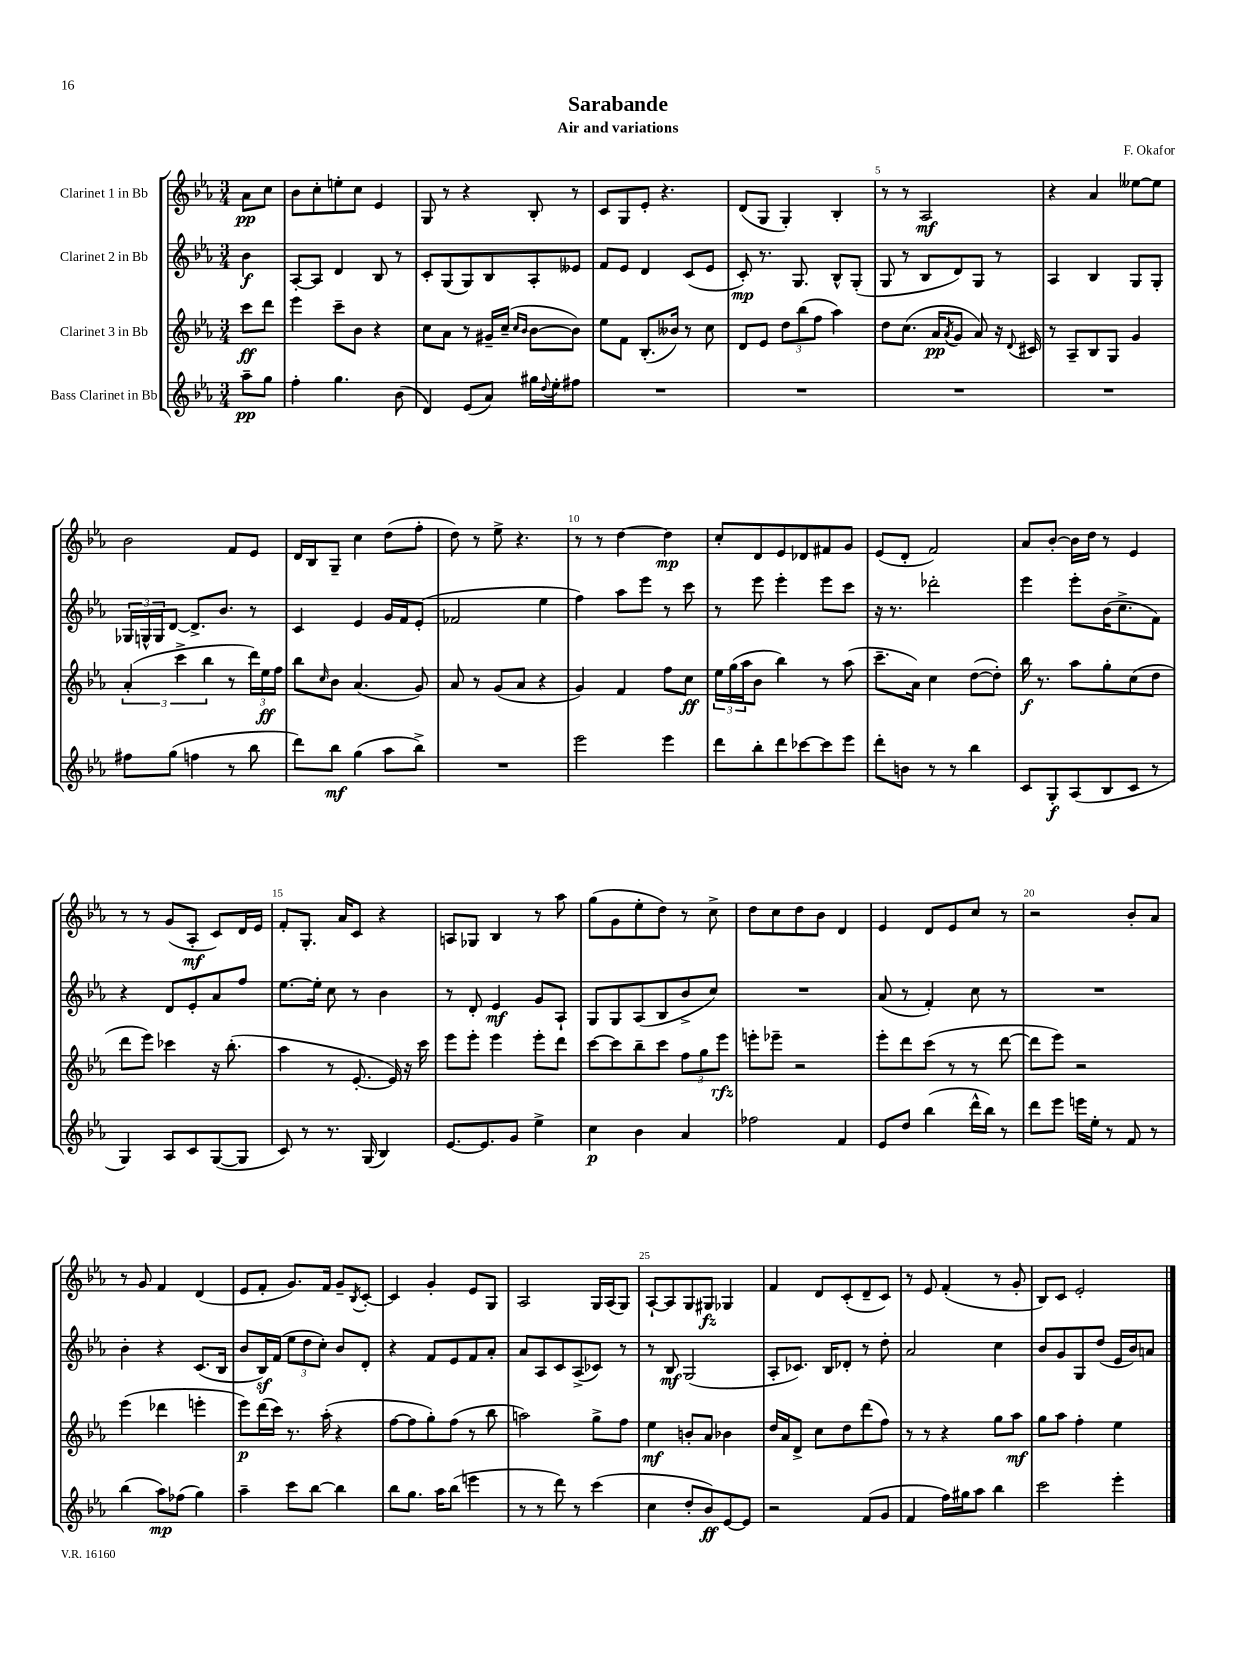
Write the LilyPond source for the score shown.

\header { title = "Sarabande" composer = "F. Okafor" subtitle = "Air and variations" }
<<
\new StaffGroup <<
\new Staff = "s0" \with { instrumentName = "Clarinet 1 in Bb" } {
    \clef treble \key ees \major \numericTimeSignature \time 3/4 \partial 4
    aes'8\pp c''8 |
    bes'8 c''8-. e''8-. c''8 ees'4 |
    g8 r8 r4 bes8-. r8 |
    c'8 g8 ees'8-. r4. |
    d'8( g8 g4-.) bes4-. |
    r8 r8 aes2\mf |
    r4 aes'4 eeses''8~ eeses''8 |
    bes'2 f'8 ees'8 |
    d'16 bes16 g8-- c''4 d''8( f''8-. |
    d''8) r8 ees''8-> r4. |
    r8 r8 d''4~ d''4\mp |
    c''8-. d'8 ees'8 des'8 fis'8 g'8 |
    ees'8( d'8-. f'2) |
    aes'8 bes'8~-. bes'16 d''16 r8 ees'4 |
    r8 r8 g'8( aes8-.\mf c'8) d'16 ees'16 |
    f'8-. g8.-. aes'16 c'8 r4 |
    a8 ges8 bes4 r8 aes''8 |
    g''8( g'8 ees''8-. d''8) r8 c''8-> |
    d''8 c''8 d''8 bes'8 d'4 |
    ees'4 d'8 ees'8 c''8 r8 |
    r2 bes'8-. aes'8 |
    r8 g'8 f'4 d'4( |
    ees'8 f'8-. g'8.) f'16 g'8-- \acciaccatura { bes8 } c'8~-. |
    c'4 g'4-. ees'8 g8 |
    aes2 g16 aes16( g8) |
    aes8~-! aes8 g8 gis8\fz ges4 |
    f'4 d'8 c'8-.( d'8-- c'8) |
    r8 ees'8 f'4-.( r8 g'8-. |
    bes8) c'8 ees'2-. \bar "|." |
}
\new Staff = "s1" \with { instrumentName = "Clarinet 2 in Bb" } {
    \clef treble \key ees \major \numericTimeSignature \time 3/4 \partial 4
    bes'4\f |
    aes8~-. aes8 d'4 bes8 r8 |
    c'8-. g8( g8) bes8 aes8-. eeses'8 |
    f'8 ees'8 d'4 c'8( ees'8 |
    c'8-.\mp) r8. g8. bes8-^ g8-.( |
    g8 r8 bes8 d'8) g8 r8 |
    aes4 bes4 g8 g8-. |
    \tuplet 3/2 { ges16 g16-^ g16 } d'8~ d'8.-> bes'8. r8 |
    c'4 ees'4 g'16 f'16 ees'8-.( |
    fes'2 ees''4 |
    f''4) aes''8 ees'''8 r8 c'''8 |
    r8 ees'''8 ees'''4-. ees'''8 c'''8 |
    r16 r8. des'''2-. |
    ees'''4 ees'''8-. bes'16( c''8.-> f'8) |
    r4 d'8 ees'8-. aes'8 f''8 |
    ees''8.~ ees''16-. c''8 r8 bes'4 |
    r8 d'8-. ees'4\mf g'8 aes8-! |
    g8 g8 aes8( bes8 bes'8-> c''8) |
    R2. |
    aes'8( r8 f'4-.) c''8 r8 |
    R2. |
    bes'4-. r4 c'8.( bes16 |
    bes'8 bes16\sf) f'16( \tuplet 3/2 { ees''8 d''8 c''8-.) } bes'8 d'8-. |
    r4 f'8 ees'8 f'8 aes'8-. |
    aes'8 aes8 c'8 aes8->( ces'8) r8 |
    r8 bes8\mf g2( |
    aes8-. ces'8.) bes16 des'8-. r8 d''8-. |
    aes'2 c''4 |
    bes'8 g'8 g8 d''8( ees'16 bes'16) a'8 \bar "|." |
}
\new Staff = "s2" \with { instrumentName = "Clarinet 3 in Bb" } {
    \clef treble \key ees \major \numericTimeSignature \time 3/4 \partial 4
    c'''8\ff d'''8 |
    ees'''4 c'''8-- bes'8 r4 |
    c''8 aes'8 r8 gis'16-- c''16--( \grace { c''16 bes'16 } bes'8~ bes'8) |
    ees''8 f'8 bes8.-.( beses'16) r8 c''8 |
    d'8 ees'8 \tuplet 3/2 { d''8 bes''8( f''8 } aes''4) |
    d''8 c''8.( aes'16\pp \acciaccatura { aes'8 } g'8 aes'8) r16 \appoggiatura { d'8 } cis'16 |
    r8 aes8-- bes8 g8 g'4 |
    \tuplet 3/2 { aes'4-.( c'''4-> bes''4 } r8 \tuplet 3/2 { d'''16) ees''16\ff f''16 } |
    bes''8 \grace { c''16 } bes'8 aes'4.( g'8) |
    aes'8 r8 g'8( aes'8 r4 |
    g'4) f'4 f''8 c''8\ff |
    \tuplet 3/2 { ees''16 g''16( aes''16 } bes'8 bes''4) r8 aes''8( |
    c'''8.-- aes'16) c''4 d''8~( d''8-.) |
    bes''16\f r8. aes''8 g''8-. c''8( d''8 |
    d'''8 ees'''8) ces'''4 r16 bes''8.-.( |
    aes''4 r8 ees'8.~-. ees'16) r16 c'''16 |
    ees'''8 ees'''8-. ees'''4 ees'''8-. d'''8 |
    c'''8~ c'''8 bes''8-- c'''8 \tuplet 3/2 { f''8 g''8 ees'''8\rfz } |
    e'''8-. ees'''8-- r2 |
    ees'''8-. d'''8 c'''8( r8 r8 d'''8~ |
    d'''8 ees'''8) r2 |
    ees'''4( des'''4 e'''4-. |
    ees'''8\p) d'''16( c'''16) r8. aes''16-.( r4 |
    f''8~ f''8 g''8-.) f''8( r8 bes''8 |
    a''2) g''8-> f''8 |
    ees''4\mf b'8-. aes'8 bes'4 |
    d''16 aes'16 d'8-> c''8 d''8 d'''8( f''8) |
    r8 r8 r4 g''8 aes''8\mf |
    g''8 aes''8 f''4-. ees''4 \bar "|." |
}
\new Staff = "s3" \with { instrumentName = "Bass Clarinet in Bb" } {
    \clef treble \key ees \major \numericTimeSignature \time 3/4 \partial 4
    aes''8--\pp g''8 |
    f''4-. g''4. bes'8( |
    d'4) ees'8( aes'8) gis''16 \appoggiatura { d''8 } ees''16-. fis''8 |
    R2. |
    R2. |
    R2. |
    R2. |
    fis''8 g''8( f''4 r8 bes''8 |
    d'''8) bes''8\mf g''4( aes''8 bes''8->) |
    R2. |
    ees'''2 ees'''4 |
    d'''8 bes''8-. d'''8 ces'''8~ ces'''8 ees'''8 |
    d'''8-. b'8 r8 r8 bes''4 |
    c'8 g8-.\f aes8( bes8 c'8 r8 |
    g4) aes8 c'8 g8~( g8 |
    c'8) r8 r8. g16( bes4) |
    ees'8.~ ees'8. g'8 ees''4-> |
    c''4\p bes'4 aes'4 |
    fes''2 f'4 |
    ees'8 d''8 bes''4( d'''16-^ bes''16) r8 |
    d'''8 ees'''8 e'''16 ees''16-. r8 f'8 r8 |
    bes''4( aes''8\mp) fes''8( g''4) |
    aes''4-- c'''8 bes''8~ bes''4 |
    bes''8 g''8. aes''16 bes''8( e'''4 |
    r8 r8 d'''8) r8 c'''4( |
    c''4 d''8-. bes'8\ff) ees'8~ ees'8 |
    r2 f'8( g'8 |
    f'4 f''16) gis''16 aes''8 bes''4 |
    c'''2 ees'''4-. \bar "|." |
}
>>
>>
\layout { \context { \Score \override BarNumber.break-visibility = ##(#f #t #t) barNumberVisibility = #(every-nth-bar-number-visible 5) } }
